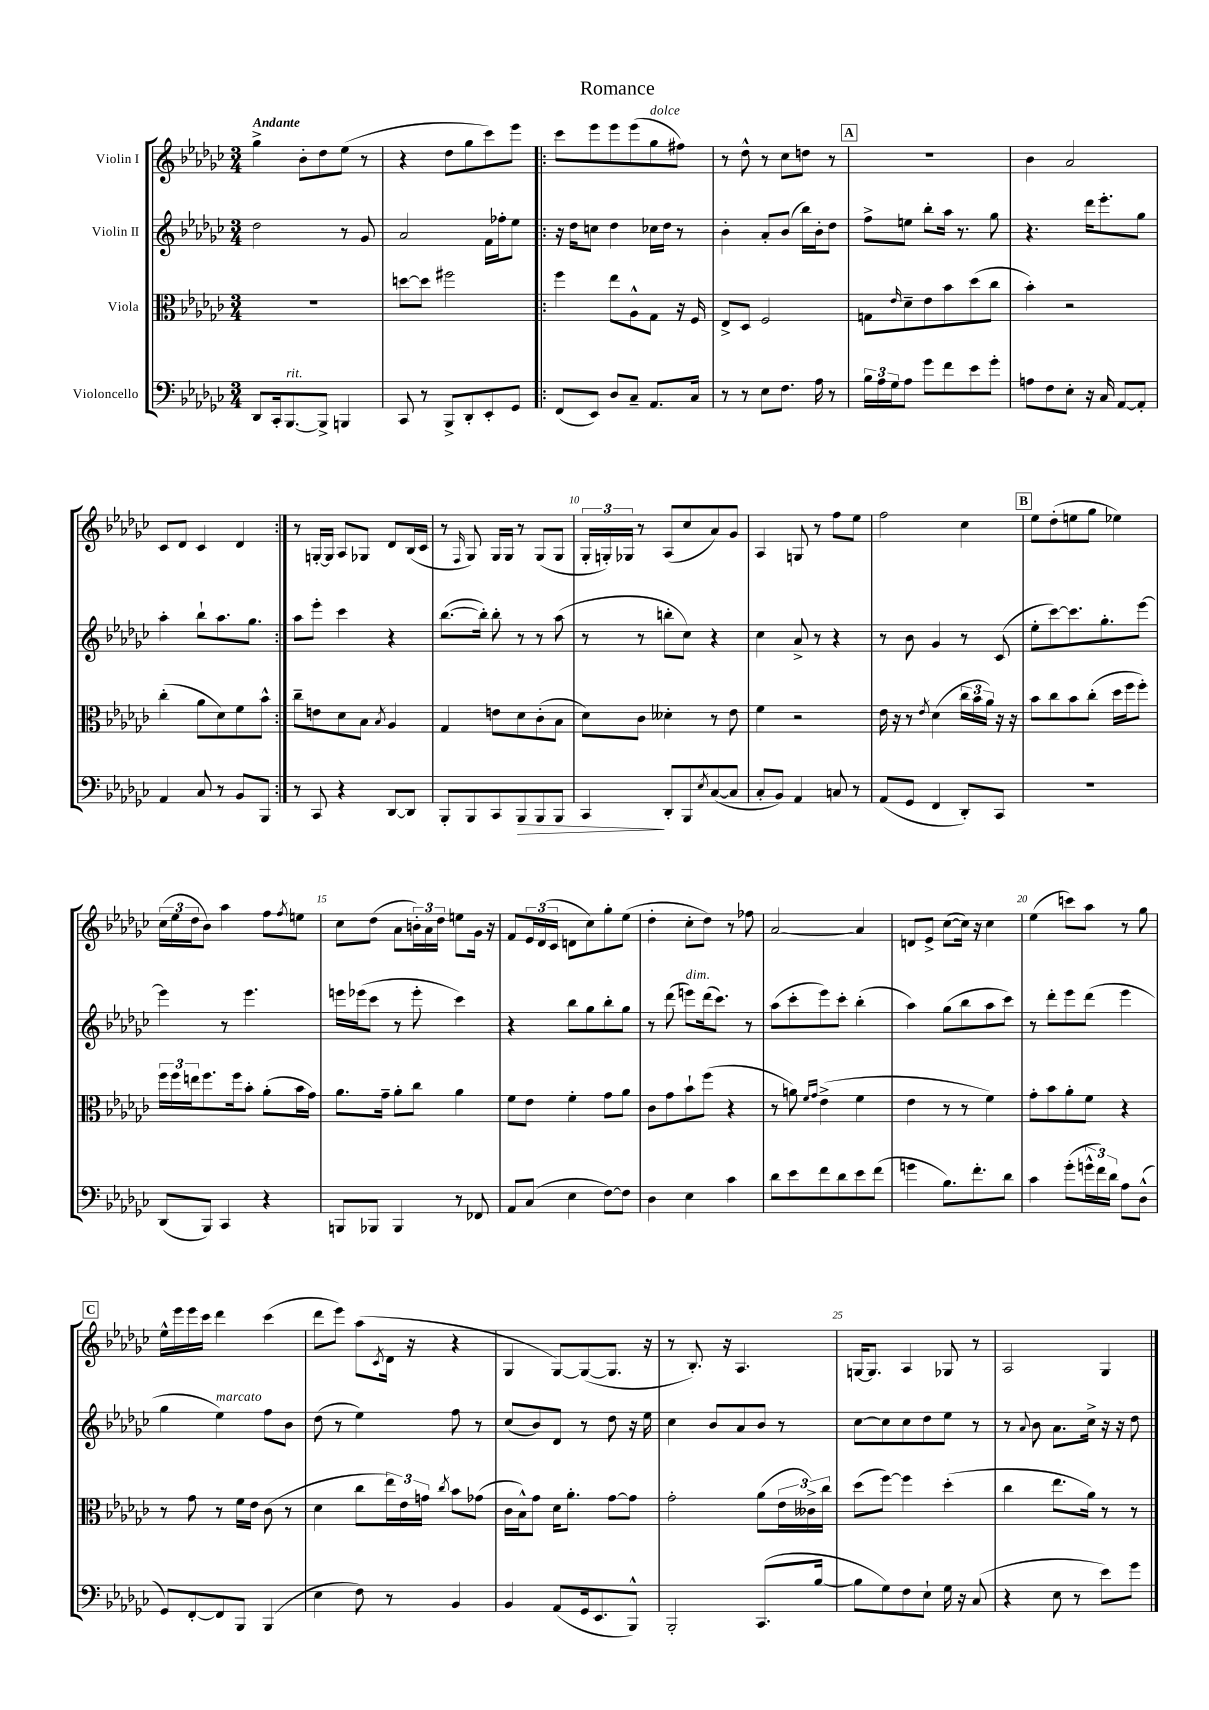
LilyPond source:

\header { title = "Romance" }
<<
\new StaffGroup <<
\new Staff = "s0" \with { instrumentName = "Violin I" } {
    \clef treble \key ges \major \numericTimeSignature \time 3/4 \tempo "Andante"
    ges''4-> bes'8-. des''8 ees''8( r8 |
    r4 des''8 ges''8 ces'''8) ees'''8 |
    \repeat volta 2 { ces'''8 ees'''8 ees'''8 ees'''8( ges''8^\markup { \italic "dolce" } fis''8) |
    r8 des''8-^ r8 ces''8 d''8 r8 |
    \mark \markup { \box "A" } R2. |
    bes'4 aes'2 |
    ces'8 des'8 ces'4 des'4 | }
    r8 g16~-. g16 aes8 ges8 des'8 bes16( ces'16 |
    r8 \grace { f16 } ges8) ges16 ges16 r8 ges8( ges8 |
    \tuplet 3/2 { ges16-. g16-.) ges16 } r8 aes8( ces''8 aes'8) ges'8 |
    aes4 g8 r8 f''8 ees''8 |
    f''2 ces''4 |
    \mark \markup { \box "B" } ees''8 des''8-.( e''8 ges''8 ees''4) |
    \tuplet 3/2 { ces''16( ees''16 des''16 } bes'8) aes''4 f''8 \acciaccatura { f''8 } e''8 |
    ces''8 des''8( aes'8 \tuplet 3/2 { b'16-.) aes'16 des''16 } e''8 ges'16 r16 |
    f'8 \tuplet 3/2 { ees'16 des'16( ces'16 } d'8 ces''8) ges''8-. ees''8( |
    des''4-. ces''8-. des''8) r8 fes''8 |
    aes'2~ aes'4 |
    d'8 ees'8-> ces''8~( ces''16) r16 ces''4 |
    ees''4( c'''8) aes''8 r8 ges''8 |
    \mark \markup { \box "C" } ees''16-^ ees'''16 ees'''16 ces'''16 des'''4 ces'''4( |
    des'''8 ees'''8) aes''8( \acciaccatura { ces'8 } des'16 r16 r4 |
    ges4 ges8~) ges8~( ges8. r16 |
    r8 bes8.-.) r16 aes4. |
    g16~ g8. aes4 ges8 r8 |
    aes2 ges4 \bar "|." |
}
\new Staff = "s1" \with { instrumentName = "Violin II" } {
    \clef treble \key ges \major \numericTimeSignature \time 3/4
    des''2 r8 ges'8 |
    aes'2 f'16 fes''16-. ees''8 |
    \repeat volta 2 { r16 des''16 c''8 des''4 ces''16 des''16 r8 |
    bes'4-. aes'8-. bes'8( bes''16) bes'16-. des''8 |
    \mark \markup { \box "A" } f''8-> e''8 bes''8-. aes''16 r8. ges''8 |
    r4. des'''16 ees'''8.-. ges''8 |
    aes''4-. bes''8-! aes''8. ges''8. | }
    aes''8 ees'''8-. ces'''4 r4 |
    bes''8.~( bes''16-.) bes''8-. r8 r8 aes''8( |
    r8 r8 b''8-. ces''8) r4 |
    ces''4 aes'8-> r8 r4 |
    r8 bes'8 ges'4 r8 ces'8( |
    \mark \markup { \box "B" } ees''8-. ces'''8~) ces'''8. ges''8.-. ees'''8~ |
    ees'''4 r8 ees'''4. |
    e'''16 ees'''16( ces'''8 r8 ees'''8-. ces'''4) |
    r4 bes''8 ges''8 bes''8-. ges''8 |
    r8 des'''8( e'''8^\markup { \italic "dim." }) des'''16( ces'''8.) r8 |
    aes''8( ces'''8-. ees'''8) ces'''8-. bes''4-.( |
    aes''4) ges''8( bes''8 aes''8 ces'''8) |
    r8 des'''8-. ees'''8 des'''8( ees'''4 |
    \mark \markup { \box "C" } ges''4 ees''4^\markup { \italic "marcato" }) f''8 bes'8 |
    des''8( r8 ees''4) f''8 r8 |
    ces''8( bes'8) des'8 r8 des''8 r16 ees''16 |
    ces''4 bes'8 aes'8 bes'8 r8 |
    ces''8~ ces''8 ces''8 des''8 ees''8 r8 |
    r8 \appoggiatura { aes'8 } bes'8 aes'8. ces''16-> r16 r16 des''8 \bar "|." |
}
\new Staff = "s2" \with { instrumentName = "Viola" } {
    \clef alto \key ges \major \numericTimeSignature \time 3/4
    R2. |
    d''8~ d''8 fis''2 |
    \repeat volta 2 { f''4 ees''8 aes8-^ ges8 r16 f16 |
    ees8-> des8 f2 |
    \mark \markup { \box "A" } g8 \grace { ees'16 } des'8-- ees'8 bes'8 des''8( ces''8 |
    bes'4-.) r2 |
    ces''4-.( aes'8 des'8) f'8 bes'8-^ | }
    ces''8-- e'8 des'8 bes8 \acciaccatura { bes8 } aes4 |
    ges4 e'8 des'8 ces'8-.( bes8 |
    des'8) ces'8 deses'4-. r8 ees'8 |
    f'4 r2 |
    ees'16 r16 r8 \acciaccatura { ees'8 } des'4( \tuplet 3/2 { ces''16 bes'16 aes'16) } r16 r16 |
    \mark \markup { \box "B" } bes'8 ces''8 bes'8 ces''8-.( des''16 f''16 f''8-.) |
    \tuplet 3/2 { f''16 f''16 e''16 } f''8. f''16 bes'8-. aes'8-.( bes'16 ges'16) |
    aes'8. ges'16-- aes'8-. ces''8 aes'4 |
    f'8 ees'8 f'4-. ges'8 aes'8 |
    ces'8 ges'8 bes'8-! f''8( r4 |
    r8 a'8) \grace { f'16 ges'16 } ees'4->( f'4 |
    ees'4 r8 r8 f'4) |
    ges'8-. bes'8 aes'8-. f'8 r4 |
    \mark \markup { \box "C" } r8 ges'8 r8 f'16 ees'16 ces'8( r8 |
    des'4 ces''8 \tuplet 3/2 { ees''16) ees'16 g'16 } \acciaccatura { ces''8 } bes'8 ges'8( |
    ces'16 bes16-^) ges'8 des'16 aes'8.-. ges'8~ ges'8 |
    ges'2-. aes'8( \tuplet 3/2 { ees'16 ceses'16->) ces''16 } |
    des''8( f''8~) f''4 des''4-.( |
    ces''4 ees''8. aes'16) r8 r8 \bar "|." |
}
\new Staff = "s3" \with { instrumentName = "Violoncello" } {
    \clef bass \key ges \major \numericTimeSignature \time 3/4
    des,8 ces,16-. bes,,8.~^\markup { \italic "rit." } bes,,8-> b,,4 |
    ces,8 r8 bes,,8-> des,8-. ees,8-. ges,8 |
    \repeat volta 2 { f,8( ees,8) des8 ces8-- aes,8. ces16 |
    r8 r8 ees8 f8. aes16 r8 |
    \mark \markup { \box "A" } \tuplet 3/2 { bes16 aes16 ges16 } aes8 ges'8 f'8 ees'8 ges'8-. |
    a8 f8 ees8-. r16 ces16 aes,8~ aes,8-. |
    aes,4 ces8 r8 bes,8 bes,,8 | }
    r8 ces,8 r4 des,8~ des,8 |
    bes,,8-. bes,,8 ces,8 bes,,8\> bes,,8 bes,,8 |
    ces,4\! des,8-. bes,,8 \acciaccatura { ees8 } ces8~( ces8 |
    ces8-. bes,8) aes,4 c8 r8 |
    aes,8( ges,8 f,4 des,8-.) ces,8 |
    \mark \markup { \box "B" } R2. |
    des,8( bes,,8) ces,4 r4 |
    b,,8 bes,,8 bes,,4 r8 fes,8 |
    aes,8 ces8( ees4 f8~) f8 |
    des4 ees4 ces'4 |
    des'8 ees'8 f'8 des'8 ees'8 f'8( |
    g'4 bes8.) f'8.-. des'8 |
    ces'4 ges'8-.( \tuplet 3/2 { g'16-^ f'16) des'16 } aes8 des8-^( |
    \mark \markup { \box "C" } ges,8) f,8~-. f,8 bes,,8 bes,,4( |
    ees4 f8) r8 bes,4 |
    bes,4 aes,8( ges,16 ees,8. bes,,8-^) |
    bes,,2-. ces,8.( bes16~ |
    bes8 ges8) f8 ees8-! ges16 r16 ces8( |
    r4 ees8 r8 ees'8) ges'8 \bar "|." |
}
>>
>>
\layout { \context { \Score \override BarNumber.break-visibility = ##(#f #t #t) barNumberVisibility = #(every-nth-bar-number-visible 5) } }
